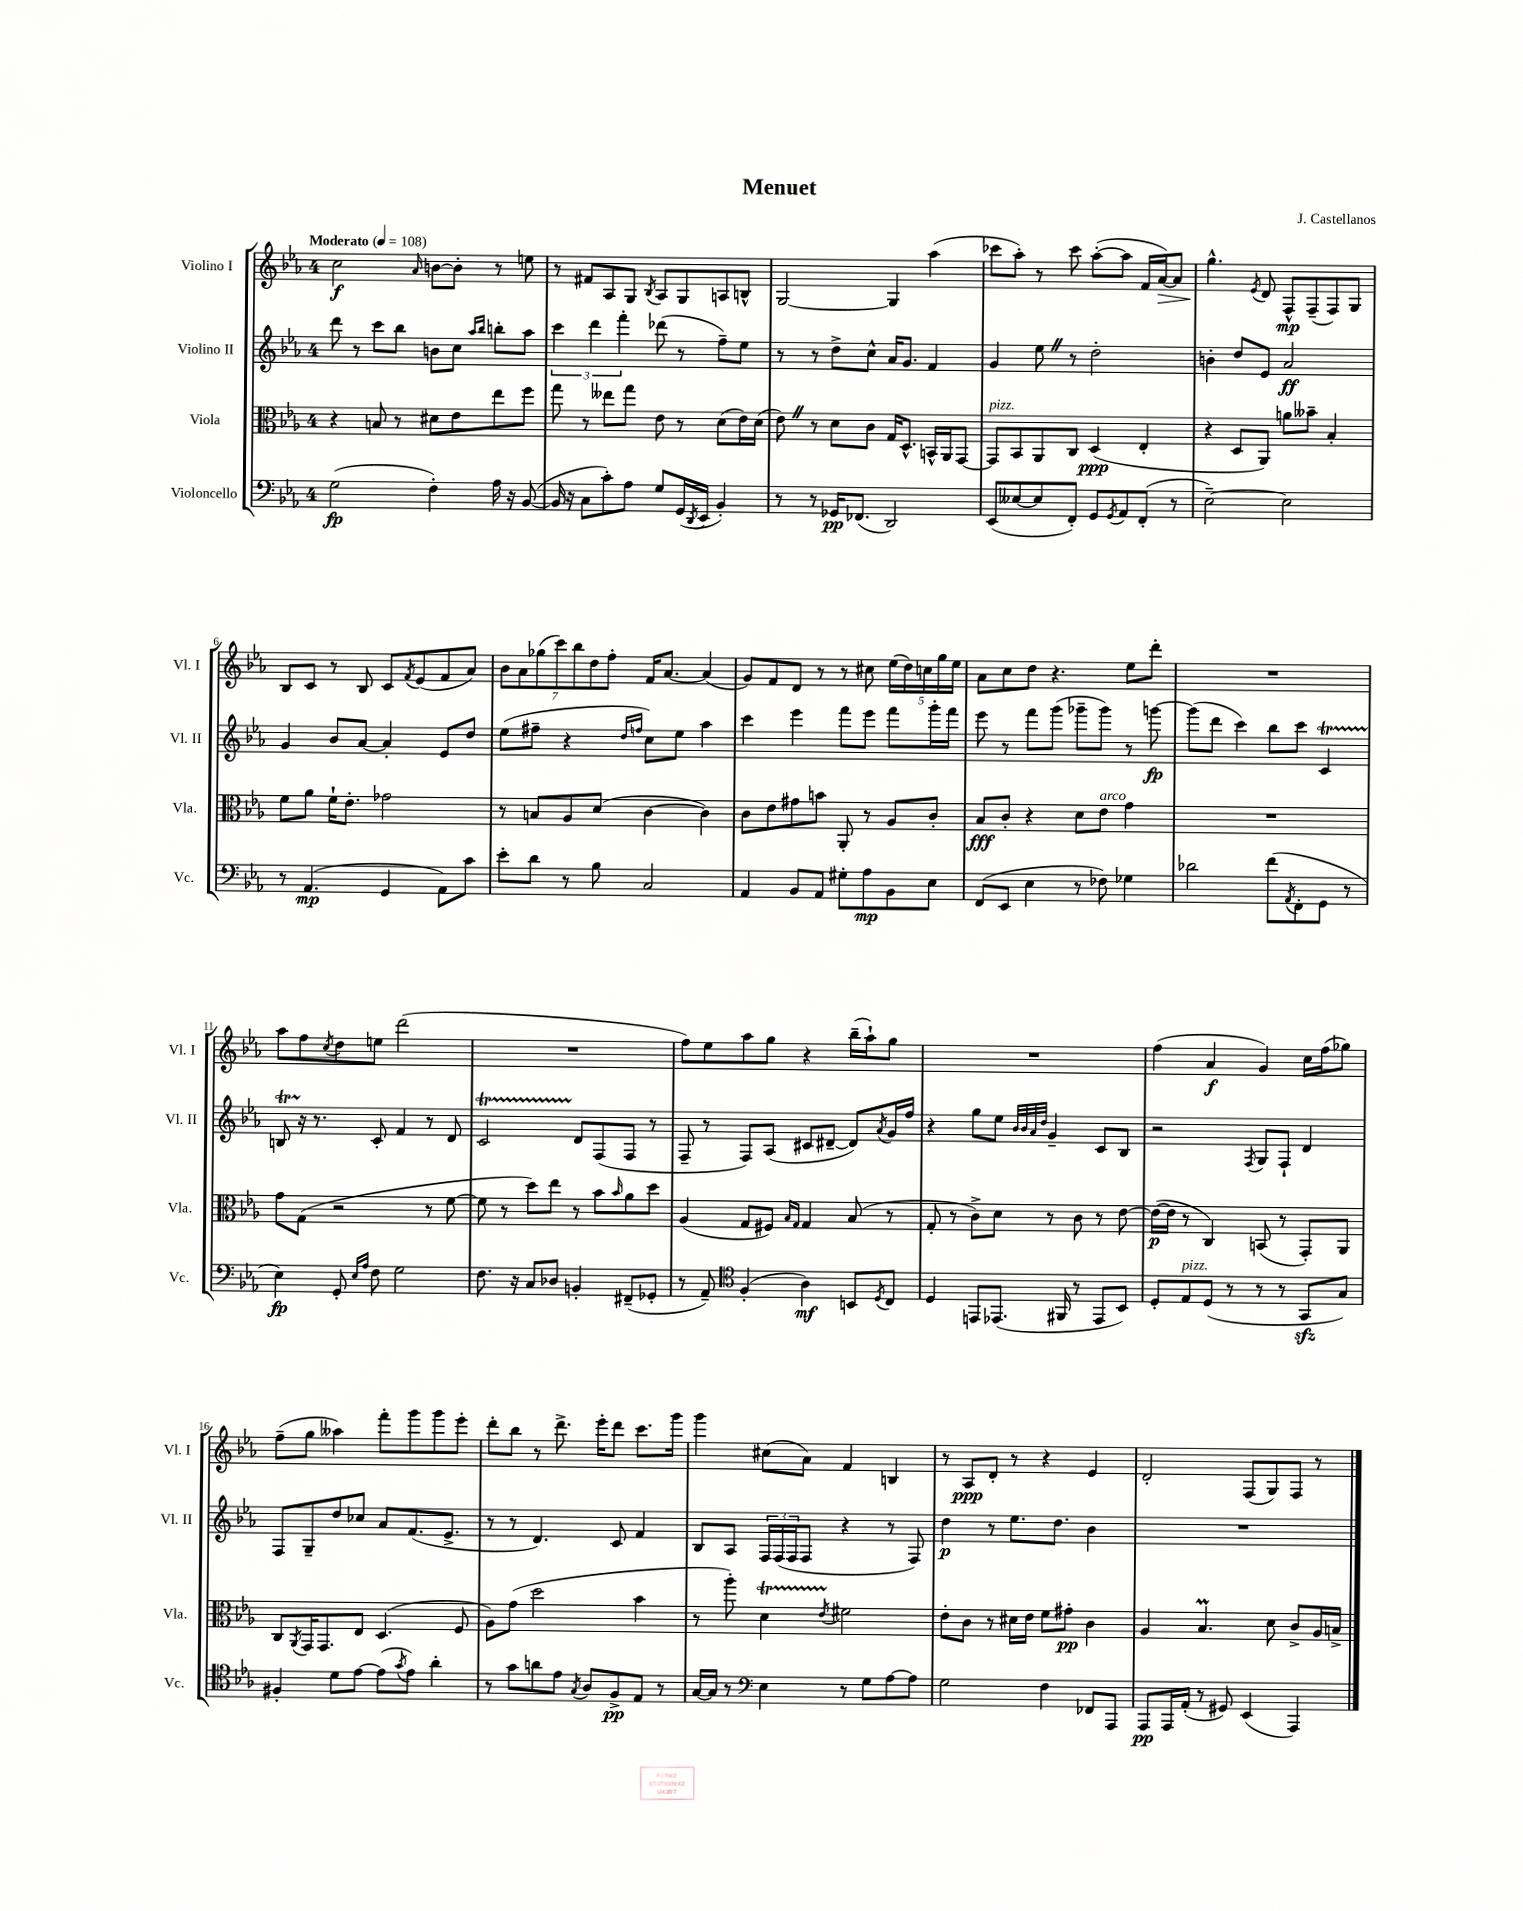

**kern	**kern	**kern	**kern
*staff4	*staff3	*staff2	*staff1
*clefF4	*clefC3	*clefG2	*clefG2
*k[b-e-a-]	*k[b-e-a-]	*k[b-e-a-]	*k[b-e-a-]
*M4/4	*M4/4	*M4/4	*M4/4
*MM108	*MM108	*MM108	*MM108
(2G\	4r	8ddd\	2cc\
.	.	8r	.
.	8B/	8ccc\L	.
.	8r	8bb-\J	.
.	.	.	16qqa-/
4F'\)	8d#\L	8b\L	[8b\L
.	8e-\	8cc\J	8b'\]J
.	.	16qqaa-/LL	.
.	.	16qqbb-/JJ	.
16A-\	8ee-\	8bb'\L	8r
16r	.	.	.
([8BB-/	8ff\J	8aa-\J	8ee\
=	=	=	=
16BB-/]	8gg\	6ccc\	8r
16r	.	.	.
8C\L	8r	.	8f#/L
.	.	6ddd\	.
8c'\)	8ee--\L	.	8A-/
.	.	6fff'\	.
8A-\J	8gg\J	.	8G/J
.	.	.	8qB-/
8G/L	8e-\	(8ddd-\	8A-/L
(16GG/L	8r	8r	8G/
8qDD/	.	.	.
16EE-/JJ	.	.	.
4BB-'/)	(8d\L	8ff~\L)	8A/
.	16e-\L)	8ee-\J	8B^^/J
.	(16d\JJ	.	.
=	=	=	=
8r	8e-\)	8r	[2G/
8r	8r	8r	.
16GG-/LK	8d\L	8dd^\L	.
(8.FF-/J	.	.	.
.	8c\J	8cc^^\J	.
2DD/)	16G/LK	16a-/LK	4G/]
.	8.D^^/J	8.g/J	.
.	16BB^^/LL	4f/	(4aa-\
.	16AA-/J	.	.
.	[8GG/J	.	.
=	=	=	=
(8EE-/L	8GG/]L	4g/	8ccc-\L
[8E--/	8BB-/	.	8aa-'\J)
8E--/]	8AA-/	8ee-\	8r
8FF'/J)	8C/J	8r	8ccc-\
8GG/L	(4D/	2dd'\	([8aa-'\L
8qGG/	.	.	.
8AA-/	.	.	8aa-\]J
(8FF'/J	4E-'/	.	16f/LL
.	.	.	[16a-/J)
8r	.	.	8a-/]J
=	=	=	=
[2E-~\)	4r	4b'\	4.gg^^\
.	8D/L	8dd/L	.
.	.	.	8qe-/
.	8AA-/J)	8e-/J	8d/
2E-\]	8a\L	2a-/	8F^^/L
.	8b--~\J	.	(8F~/
.	4B-'/	.	8F/)
.	.	.	8G/J
=	=	=	=
8r	8f\L	4g/	8B-/L
(4.AA-/	8a-\J	.	8c/J
.	16f`\LK	8b-/L	8r
.	8.e-'\J	.	.
.	.	[8a-/J	8B-/
4GG/	2g-\	4a-'/]	8c/L
.	.	.	8qf/
.	.	.	(8e-/
8AA-\L)	.	8e-/L	8f/
8c\J	.	8dd/J	8a-/J)
=	=	=	=
8e-'\L	8r	(8ee-\L	14b-\L
.	.	.	14a-\
8d\J	8B/L	8ff#~\J	.
.	.	.	(14gg-\
.	.	.	14ccc\)
8r	8A-/	4r	.
.	.	.	14bb-\
.	.	.	14dd\
8B-\	(8d/J	.	.
.	.	.	14ff'\J
.	.	16qqdd/LL	.
.	.	16qqff/JJ	.
2C/	[4c\	8cc\L)	16f/LK
.	.	.	[8.a-/J
.	.	8ee-\J	.
.	4c\])	4aa-\	(4a-/]
=	=	=	=
4AA-/	8c\L	4ccc\	8g/L)
.	8e-\	.	8f/
8BB-/L	8g#\	4eee-\	8d/J
8AA-/J	8b\J	.	8r
8G#'\L	8AA-'/	8fff\L	8r
8A-\	8r	8eee-\J	8cc#\
8BB-\	8A-/L	8fff\L	(20ee-\LL
.	.	.	20dd\)
.	.	.	20cc\
8E-\J	8c'/J	16ggg'\L	.
.	.	.	20gg\
.	.	16fff\JJ	.
.	.	.	20ee-\JJ
=	=	=	=
(8FF/L	8B-/L	8eee-\	8a-\L
8EE-/J	8c'/J	8r	8cc\
4E-\	4r	8fff\L	8dd\J
.	.	(8ggg\J	4.r
8r	8d\L	8ggg-~\L	.
8F-\)	8e-\J	8ggg-\J)	.
4G-\	4g\	8r	8ee-\L
.	.	[8ggg\	8ddd'\J
=	=	=	=
2d-\	1r	(8ggg\]L	1r
.	.	8ddd\J	.
.	.	4ccc\)	.
(8f\L	.	8bb-\L	.
8qAA-/	.	.	.
8FF'\	.	8ccc\J	.
8GG\J	.	4c/	.
8r	.	.	.
=	=	=	=
4E-\)	8g\L	8B/	8aa-\L
.	(8G\J	16r	8ff\
.	.	8.r	.
.	.	.	8qcc/
8GG'/	2r	.	8dd\
16qqE-/LL	.	.	.
16qqA-/JJ	.	.	.
8F\	.	8c'/	8ee\J
2G\	.	4f/	(2ddd\
.	8r	8r	.
.	[8f\	8d/	.
=	=	=	=
8.F\	8f\]	2c/	1r
.	8r	.	.
16r	.	.	.
8C/L	8dd\L)	.	.
8D-/J	8ee-\J	.	.
4BB'/	8r	8d/L	.
.	8b-\L	(8F/	.
.	16qqb-/	.	.
(8FF#~/L	8a-\	8F/J	.
8GG-'/J	8dd\J	8r	.
=	=	=	=
8r	(4A-/	8F~/	8ff\L)
8AA-~/)	.	8r	8ee-\
*clefC4	*	*	*
(4F'/	8G/L	8F/L)	8aa-\
.	8F#/J)	(8A-/J	8gg\J
.	16qqB-/LL	.	.
.	16qqG/JJ	.	.
4A-\)	4G/	8c#/L	4r
.	.	[8d#~/J	.
8BB/L	(8B-/	8d#/]L)	(16bb-~\LL
.	.	.	16aa-`\J)
8qD/	.	8qa-/	.
8C/J	8r	16g/L	8gg\J
.	.	16ff/JJ	.
=	=	=	=
4D/	8G'/	4r	1r
.	8r	.	.
8EE/L	8c^\L)	8gg\L	.
(8.EE-/J	8d\J	8ee-\J	.
.	.	32qqb-/LLL	.
.	.	32qqb-/	.
.	.	32qqa-/	.
.	.	32qqdd/JJJ	.
.	8r	4g~/	.
16FF#/	.	.	.
8r	8c\	.	.
8EE-/L	8r	8c/L	.
8BB-/J)	[8e-\	8B-/J	.
=	=	=	=
8D'/L	(16e-\_LL	2r	(4ff\
.	16e-\]JJ	.	.
8E-/	8r	.	.
(8D/J	4C/)	.	4a-/
8r	.	.	.
.	.	8qF/	.
8r	(8BB/	8G/L	4g/)
8r	8r	8F`/J	.
8GG/L	8GG'/L)	4d/	16cc\LL
.	.	.	(16ff\J
8G/J)	8AA-/J	.	8gg-\J)
=	=	=	=
4F#'/	8C/L	8F/L	(8ff~\L
.	8qAA-/	.	.
.	16GG/K	8G~/	8gg\J
.	8.GG/	.	.
8d\L	.	8dd/	4aa--\)
[8e-\J	8E-/J	8cc-/J	.
(8e-\]L	(4.D/	8a-/L	8fff'\L
8qg/	.	.	.
8e-\J)	.	(8.f/	8ggg\
4a-'\	.	.	8ggg\
.	.	8.e-^/J	.
.	8F/	.	8eee-'\J
=	=	=	=
8r	8A-\L)	8r	8ddd'\L
8g\L	(8g\J	8r	8bb-\J
8a\	2dd\	4.d/)	8r
8e-\J	.	.	8.ddd^\
8qG/	.	.	.
8A-/L	.	.	.
.	.	.	16eee-'\LK
8F^/	.	8c/	8ddd\J
8E-/J	4b-\	4f/	8.ccc\L
8r	.	.	.
.	.	.	16ggg\Jk
=	=	=	=
[16G/LL	8r	8B-/L	4ggg\
16G/]JJ	.	.	.
8r	8aa-'\)	8A-/J	.
*clefF4	*	*	*
4E-\	4d\	24F/LL	(8cc#\L
.	.	(24F/	.
.	.	24F/J	.
.	.	8F/J	8a-\J)
.	8qe-/	.	.
8r	2f#\	4r	4f/
8G\L	.	.	.
[8A-\	.	8r	4B/
8A-\]J	.	8F/)	.
=	=	=	=
2G\	8e-'\L	4dd\	8r
.	8c\J	.	8A-/L
.	8r	8r	8d'/J
.	16d#\LL	8.ee-\L	8r
.	16e-\JJ	.	.
4F\	8f\L	.	4r
.	.	8.dd\J	.
.	8g#'\J	.	.
8FF-/L	4c\	4b-\	4e-/
8AAA-/J	.	.	.
=	=	=	=
8AAA-/L	4A-/	1r	2d'/
16AAA-/L	.	.	.
(16AA-'/JJ	.	.	.
8r	4.B-/	.	.
8GG#/)	.	.	.
(4EE-/	.	.	(8F/L
.	8d\	.	8G/)
4AAA-/)	8c^/L	.	8F/J
.	16A-/L	.	8r
.	16B^/JJ	.	.
==	==	==	==
*-	*-	*-	*-
